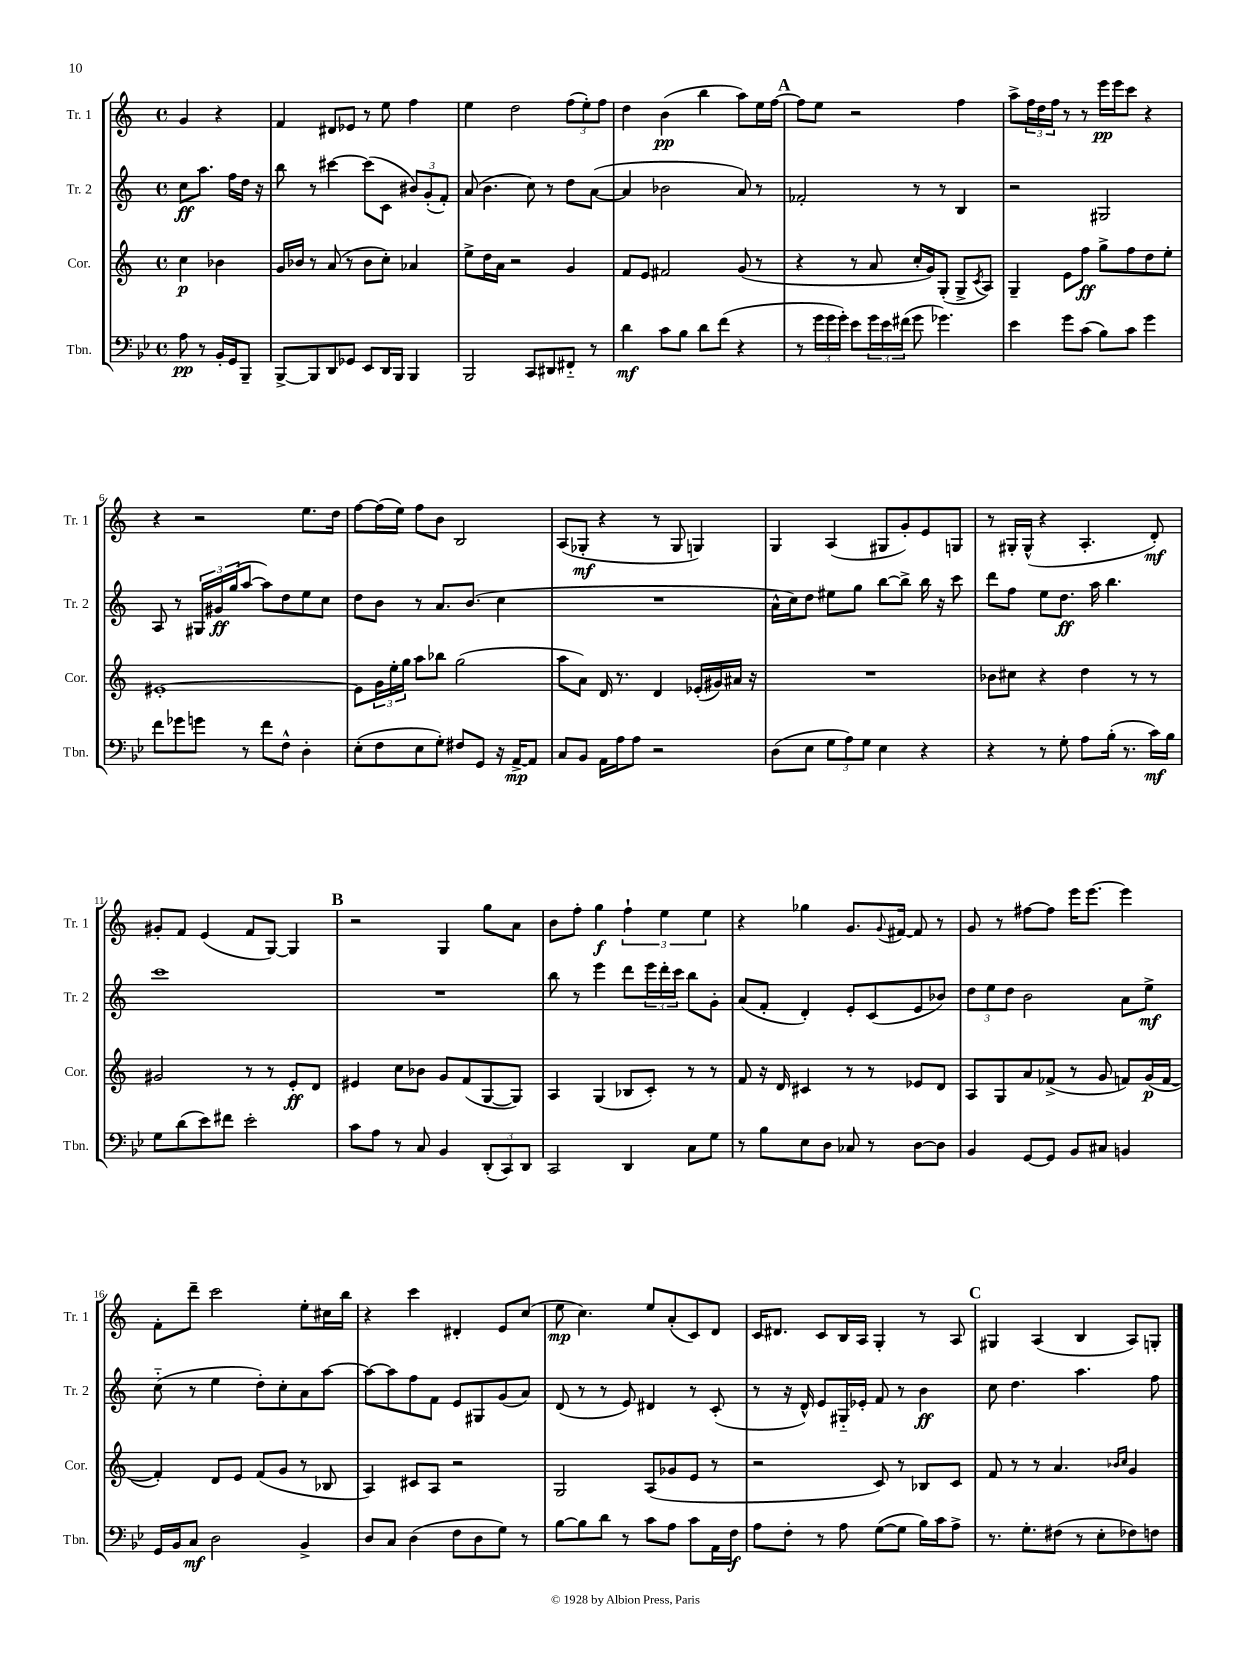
<<
\new StaffGroup <<
\new Staff = "s0" \with { instrumentName = "Tr. 1" shortInstrumentName = "Tr. 1" } {
    \clef treble \key c \major \defaultTimeSignature \time 4/4 \partial 2
    g'4 r4 |
    f'4 dis'8 ees'8 r8 e''8 f''4 |
    e''4 d''2 \tuplet 3/2 { f''8( e''8-.) f''8 } |
    d''4 b'4\pp( b''4 a''8) e''16 f''16~ |
    \mark \markup { \bold "A" } f''8 e''8 r2 f''4 |
    a''8-> \tuplet 3/2 { f''16 d''16 f''16 } r8 r8 e'''16\pp e'''16 c'''8 r4 |
    r4 r2 e''8. d''16 |
    f''8~ f''16( e''16) f''8 b'8 b2 |
    a8( ges8-.\mf r4 r8 ges8 g4) |
    g4 a4( gis8 g'8-.) e'8 g8 |
    r8 gis16-. gis16-^( r4 a4.-. d'8-.\mf) |
    gis'8-. f'8 e'4( f'8 g8~) g4 |
    \mark \markup { \bold "B" } r2 g4 g''8 a'8 |
    b'8 f''8-. g''4\f \tuplet 3/2 { f''4-! e''4 e''4 } |
    r4 ges''4 g'8. \appoggiatura { g'8 } fis'16~ fis'8 r8 |
    g'8 r8 fis''8~ fis''8 e'''16 e'''8.~ e'''4 |
    f'8-. d'''8-- c'''2 e''8-. cis''16 b''16 |
    r4 c'''4 dis'4-. e'8 c''8( |
    e''8\mp c''4.) e''8 a'8-.( c'8) d'8 |
    c'16 dis'8. c'8 b16 a16 g4-. r8 a8 |
    \mark \markup { \bold "C" } gis4 a4( b4 a8) g8-. \bar "|." |
}
\new Staff = "s1" \with { instrumentName = "Tr. 2" shortInstrumentName = "Tr. 2" } {
    \clef treble \key c \major \defaultTimeSignature \time 4/4 \partial 2
    c''8\ff a''8. f''16 d''16 r16 |
    b''8 r8 cis'''4~ cis'''8( c'8 \tuplet 3/2 { bis'8) g'8-.( f'8-.) } |
    a'8( b'4. c''8) r8 d''8 a'8~( |
    a'4 bes'2 a'8) r8 |
    \mark \markup { \bold "A" } fes'2-. r8 r8 b4 |
    r2 gis2 |
    a8 r8 \tuplet 3/2 { gis16 gis'16\ff g''16( } a''8~ a''8) d''8 e''8 c''8 |
    d''8 b'8 r8 a'8. b'8.( c''4 |
    R1 |
    a'16-^ c''16) d''8 eis''8 g''8 b''8~ b''8-> b''16 r16 c'''8 |
    d'''8 f''8 e''8 d''8.\ff a''16 b''4. |
    c'''1 |
    \mark \markup { \bold "B" } R1 |
    b''8 r8 e'''4 d'''8 \tuplet 3/2 { e'''16 d'''16-. c'''16 } b''8 g'8-. |
    a'8( f'8-. d'4-.) e'8-. c'8( e'8 bes'8) |
    \tuplet 3/2 { d''8 e''8 d''8 } b'2 a'8 e''8->\mf |
    c''8-_( r8 e''4 d''8-.) c''8-. a'8 a''8~ |
    a''8~ a''8 f''8 f'8 e'8 gis8 g'8( a'8) |
    d'8( r8 r8 e'8) dis'4 r8 c'8-.( |
    r8 r16 d'16-^) e'8 gis16-_ ees'16-. f'8 r8 b'4\ff |
    \mark \markup { \bold "C" } c''8 d''4. a''4. f''8 \bar "|." |
}
\new Staff = "s2" \with { instrumentName = "Cor." shortInstrumentName = "Cor." } {
    \clef treble \key c \major \defaultTimeSignature \time 4/4 \partial 2
    c''4\p bes'4 |
    g'16 bes'16 r8 a'8( r8 bes'8 c''8-.) aes'4 |
    e''8-> d''16 a'16 r2 g'4 |
    f'8 e'8 fis'2 g'8( r8 |
    \mark \markup { \bold "A" } r4 r8 a'8 c''16-. g'16) g8-.( g8-> \acciaccatura { c'8 } a8) |
    g4-- e'8 f''8\ff g''8-> f''8 d''8 e''8-. |
    eis'1~-. |
    eis'8 \tuplet 3/2 { g'16 e''16-. g''16 } a''8 bes''8 g''2( |
    a''8 a'8) d'16 r8. d'4 ees'16-.( gis'16) ais'16 r16 |
    R1 |
    bes'8 cis''8 r4 d''4 r8 r8 |
    gis'2 r8 r8 e'8-.\ff d'8 |
    \mark \markup { \bold "B" } eis'4 c''8 bes'8 g'8 f'8( g8~ g8) |
    a4 g4( bes8 c'8-.) r8 r8 |
    f'8 r16 d'16 cis'4 r8 r8 ees'8 d'8 |
    a8 g8 a'8 fes'8->( r8 g'8 f'8) g'16\p( f'16~ |
    f'4-.) d'8 e'8 f'8( g'8 r8 bes8 |
    a4) cis'8 a8 r2 |
    g2 a8( ges'8 e'8 r8 |
    r2 c'8) r8 bes8 c'8 |
    \mark \markup { \bold "C" } f'8 r8 r8 a'4. \grace { bes'16 c''16 } g'4 \bar "|." |
}
\new Staff = "s3" \with { instrumentName = "Tbn." shortInstrumentName = "Tbn." } {
    \clef bass \key bes \major \defaultTimeSignature \time 4/4 \partial 2
    a8\pp r8 bes,16-. g,16 bes,,8-- |
    bes,,8~-> bes,,8 d,8 ges,8 ees,8 d,16 bes,,16 bes,,4 |
    bes,,2 c,8 dis,8 fis,8-_ r8 |
    d'4\mf c'8 bes8 d'8 f'8( r4 |
    \mark \markup { \bold "A" } r8 \tuplet 3/2 { g'16 g'16 g'16-.) } ees'8 \tuplet 3/2 { g'16 ees'16 fis'16( } g'8 ges'4.) |
    ees'4 g'8 c'8( bes8) c'8 g'4 |
    f'8 ges'8 g'8 r8 f'8 f8-^ d4-. |
    ees8-.( f8 ees8 g8-.) fis8 g,8 r16 a,16~->\mp a,8 |
    c8 bes,8 a,16 a16 a8 r2 |
    d8( ees8 \tuplet 3/2 { g8 a8) g8 } ees4 r4 |
    r4 r8 g8-. a8 bes16-.( r8. c'16\mf) bes16 |
    g8 d'8( ees'8) fis'8 ees'2-. |
    \mark \markup { \bold "B" } c'8 a8 r8 c8 bes,4 \tuplet 3/2 { d,8-.( c,8) d,8 } |
    c,2 d,4 c8 g8 |
    r8 bes8 ees8 d8 ces8 r8 d8~ d8 |
    bes,4 g,8~ g,8 bes,8 cis8 b,4 |
    g,16 bes,16 c8\mf d2 bes,4-> |
    d8 c8 d4( f8 d8 g8) r8 |
    bes8~ bes8 d'8 r8 c'8 a8 c'8 a,16 f16\f |
    a8 f8-. r8 a8 g8~( g8 bes16) c'16 a8-> |
    \mark \markup { \bold "C" } r8. g8.-. fis8( r8 ees8-. fes8) f8 \bar "|." |
}
>>
>>
